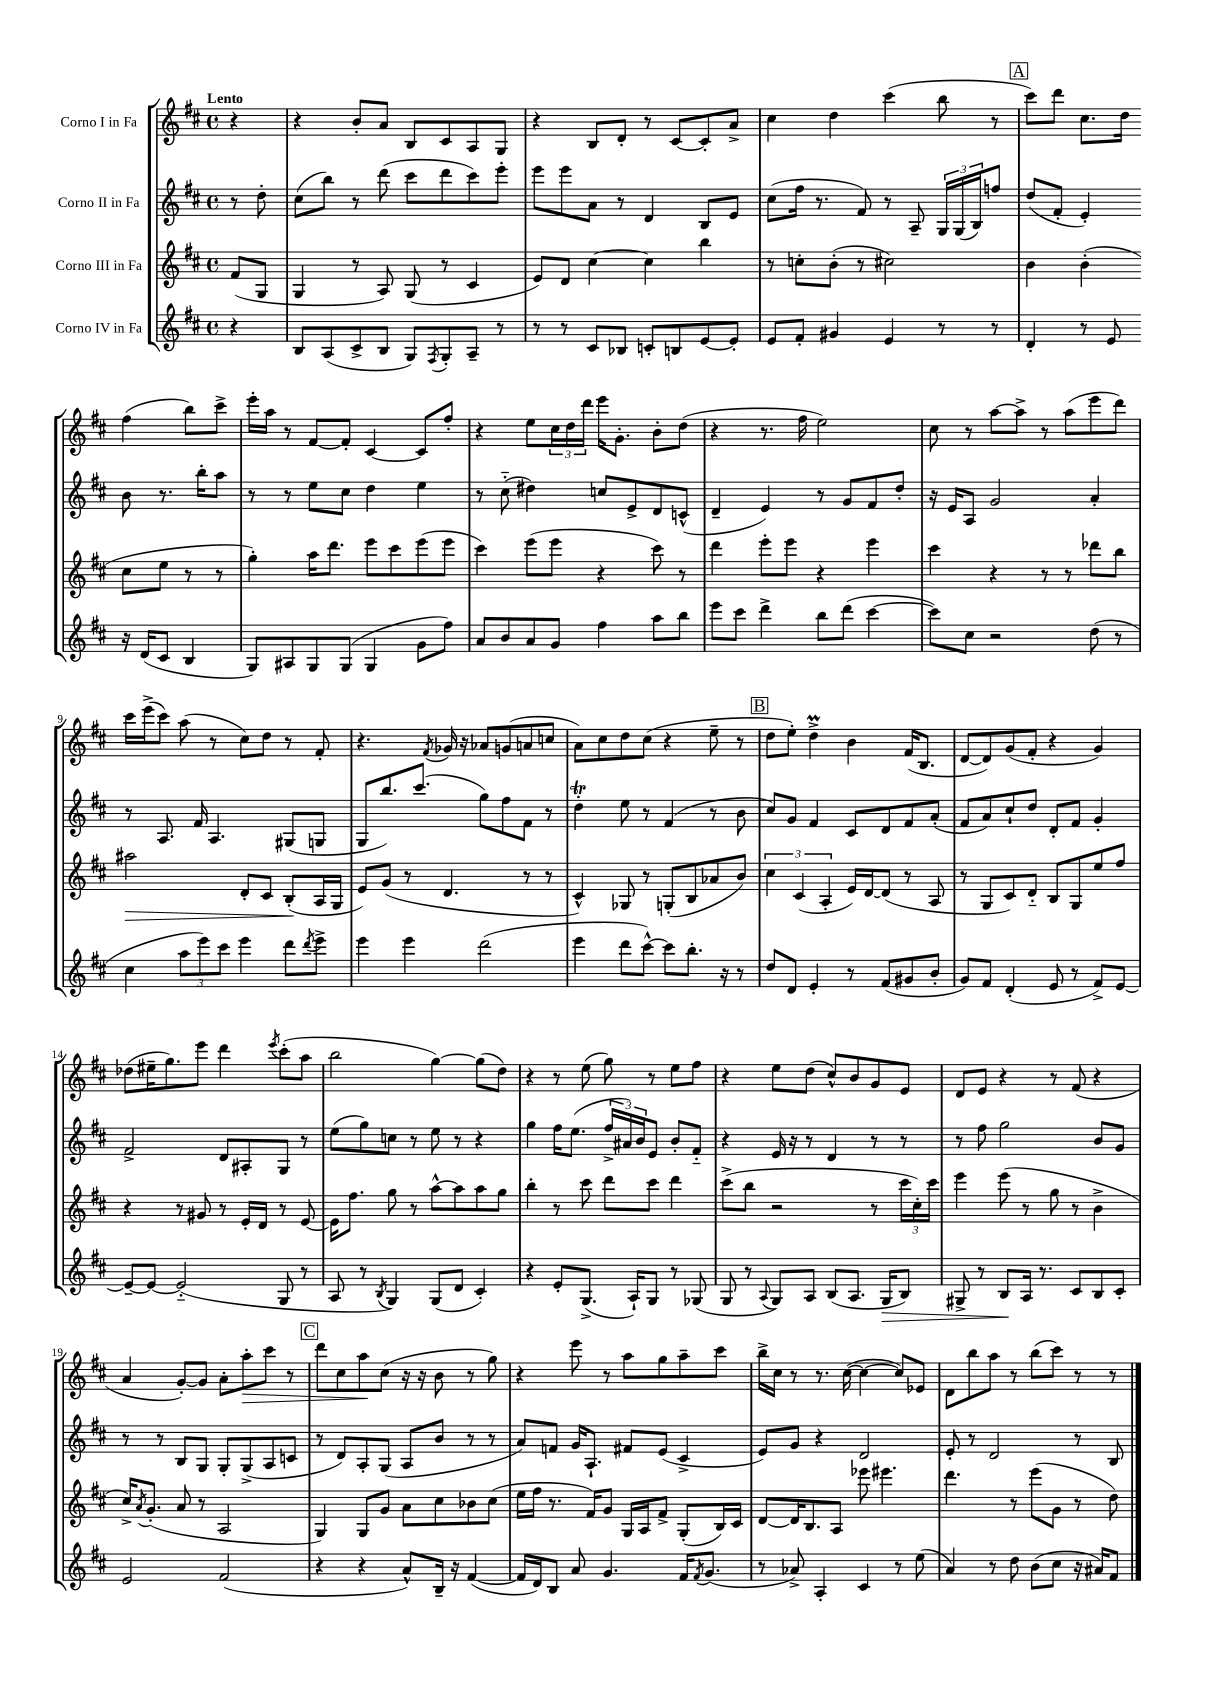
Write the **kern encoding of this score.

**kern	**kern	**kern	**kern
*staff4	*staff3	*staff2	*staff1
*clefG2	*clefG2	*clefG2	*clefG2
*k[f#c#]	*k[f#c#]	*k[f#c#]	*k[f#c#]
*M4/4	*M4/4	*M4/4	*M4/4
*met(c)	*met(c)	*met(c)	*met(c)
4r	(8f#/L	8r	4r
.	8G/J	8dd'\	.
=	=	=	=
8B/L	4G/	(8cc#\L	4r
(8A/	.	8bb\J)	.
8c#^/	8r	8r	8b'/L
8B/J	8A/)	(8ddd\	8a/J
8G/L)	(8G/	8ccc#\L	8B/L
8qF#/	.	.	.
8G'/	8r	8ddd\	8c#/
8A~/J	4c#/	8ccc#\)	8A/
8r	.	8eee'\J	8G/J
=	=	=	=
8r	8e/L)	8eee\L	4r
8r	8d/J	8eee\	.
8c#/L	[4cc#\	8a\J	8B/L
8B-/J	.	8r	8d'/J
8c'/L	4cc#\]	4d/	8r
8B/	.	.	[8c#/L
[8e/	4bb\	8B/L	8c#'/]
8e'/]J	.	8e/J	8a^/J
=	=	=	=
8e/L	8r	(8cc#\L	4cc#\
8f#'/J	8cc'\L	16ff#\Jk	.
.	.	8.r	.
4g#/	(8b'\J	.	4dd\
.	8r	8f#/)	.
4e/	2cc#\)	8r	(4ccc#\
.	.	8A~/	.
8r	.	24G/LL	8bb\
.	.	(24G/	.
.	.	24B/J)	.
8r	.	8ff/J	8r
=	=	=	=
4d'/	4b\	(8dd/L	8ccc#\L)
.	.	8f#'/J	8ddd\J
8r	(4b'\	4e'/)	8.cc#\L
8e/	.	.	.
.	.	.	16dd\Jk
16r	8cc#\L	8b\	(4ff#\
(16d/LK	.	.	.
8c#/J	8ee\J	8.r	.
4B/	8r	.	8bb\L)
.	.	16bb'\LK	.
.	8r	8aa\J	8ccc#^\J
=	=	=	=
8G/L)	4gg'\)	8r	16eee'\LL
.	.	.	16aa\JJ
8A#/	.	8r	8r
8G/	16aa\LK	8ee\L	[8f#/L
.	8.ddd\J	.	.
(8G/J	.	8cc#\J	8f#'/]J
4G/	8eee\L	4dd\	[4c#/
.	8ccc#\	.	.
8g\L	(8eee\	4ee\	8c#/]L
8ff#\J)	8eee\J	.	8ff#'/J
=	=	=	=
8a/L	4ccc#\)	8r	4r
8b/	.	(8cc#'~\	.
8a/	(8eee\L	4dd#\)	8ee\L
8g/J	8eee\J	.	24cc#\L
.	.	.	24dd\
.	.	.	24ddd\JJ
4ff#\	4r	8cc/L	16eee\LK
.	.	.	8.g'\J
.	.	8e^/	.
8aa\L	8ccc#\)	8d/	8b'\L
8bb\J	8r	(8c^^/J	(8dd\J
=	=	=	=
8eee\L	4ddd\	4d~/	4r
8ccc#\J	.	.	.
4ddd^\	8eee'\L	4e/)	8.r
.	8eee\J	.	.
.	.	.	16ff#\
8bb\L	4r	8r	2ee\)
(8ddd\J	.	8g/L	.
[4ccc#\	4eee\	8f#/	.
.	.	8dd'/J	.
=	=	=	=
8ccc#\]L)	4ccc#\	16r	8cc#\
.	.	16e/LK	.
8cc#\J	.	8A/J	8r
2r	4r	2g/	[8aa\L
.	.	.	8aa^\]J
.	8r	.	8r
.	8r	.	(8aa\L
(8dd\	8ddd-\L	4a'/	8eee\
8r	8bb\J	.	8ddd\J)
=	=	=	=
4cc#\	2aa#\	8r	16ccc#\LL
.	.	.	(16eee^\J
.	.	8.A/	8ccc#\J)
12aa\L	.	.	(8aa\
.	.	16f#/	.
12eee\)	.	.	.
.	.	4.A/	8r
12ccc#\J	.	.	.
4eee\	8d'/L	.	8cc#\L)
.	8c#/J	.	8dd\J
8ddd\L	(8B'/L	(8G#/L	8r
8qddd/	.	.	.
8eee^\J	16A/L	8G/J	8f#'/
.	16G/JJ	.	.
=	=	=	=
4eee\	8e/L)	8G/L	4.r
.	(8g/J	8.bb/)	.
4eee\	8r	.	.
.	.	(8.ccc#/J	.
.	.	.	8qf#/
.	4.d/	.	16g-/
.	.	.	16r
(2ddd\	.	8gg\L)	8a-/L
.	.	8ff#\	(8g/
.	8r	8f#\J	8a/
.	8r	8r	8cc/J
=	=	=	=
4eee\	4c#^^/)	4dd'\	8a\L)
.	.	.	8cc#\
8ddd\L	8G-/	8ee\	8dd\
[8ccc#^^\J)	8r	8r	(8cc#\J
8ccc#\]L	(8G'/L	(4f#/	4r
8.bb'\J	8B/	.	.
.	8a-/	8r	8ee~\
16r	.	.	.
8r	8b/J)	8b\	8r
=	=	=	=
8dd/L	6cc#\	8cc#/L)	8dd\L
8d/J	.	8g/J	8ee'\J)
.	(6c#/	.	.
4e'/	.	4f#/	4dd^\
.	6A'/	.	.
8r	16e/LL)	8c#/L	4b\
.	[16d/J	.	.
(8f#/L	(8d/]J	8d/	.
8g#/	8r	8f#/	(16f#/LK
.	.	.	8.B/J
8b'/J	8A/	(8a'/J	.
=	=	=	=
8g/L)	8r	8f#/L	[8d/L
8f#/J	8G/L	8a/)	8d/])
(4d'/	8c#/)	8cc#`/	(8g/
.	8d'~/J	8dd/J	8f#'/J
8e/	8B/L	8d'/L	4r
8r	8G/	8f#/J	.
8f#^/L)	8ee/	4g'/	4g/)
[8e/J	8ff#/J	.	.
=	=	=	=
8e~/_L	4r	2f#^/	(8dd-\L
8e/_J	.	.	16ee#~\K
.	.	.	8.gg\)
(2e'~/]	8r	.	.
.	8g#/	.	8eee\J
.	8r	8d/L	4ddd\
.	16e'/LL	8A#'/	.
.	16d/JJ	.	.
.	.	.	8qeee/
8G/	8r	8G/J	(8ccc#'\L
8r	[8e/	8r	8aa\J
=	=	=	=
8A/	16e\]LK	(8ee\L	2bb\
.	8.ff#\J	.	.
8r	.	8gg\)	.
8qB/	.	.	.
4G/)	8gg\	8cc\J	.
.	8r	8r	.
(8G/L	[8aa^^\L	8ee\	[4gg\)
8d/J	8aa\]	8r	.
4c#'/)	8aa\	4r	(8gg\]L
.	8gg\J	.	8dd\J)
=	=	=	=
4r	4bb'\	4gg\	4r
8e'/L	8r	16ff#\LK	8r
.	.	(8.ee\J	.
(8.G^/J	8ccc#\	.	(8ee\
.	8ddd\L	24ff#^/LL	8gg\)
.	.	24a#/)	.
16A`/LK)	.	.	.
.	.	24b/J	.
8G/J	8ccc#\J	8e/J	8r
8r	4ddd\	8b'/L	8ee\L
(8G-/	.	8f#'~/J	8ff#\J
=	=	=	=
8G/	(8ccc#^\L	4r	4r
8r	8bb\J	.	.
8qqA/	.	.	.
8G/L)	2r	16e/	8ee\L
.	.	16r	.
8A/J	.	8r	(8dd\J
(8B/L	.	4d/	8cc#^^/L)
8.A/J	.	.	8b/
.	8r	8r	8g/
16G/LK	.	.	.
8B/J)	24ccc#\LL	8r	8e/J
.	24cc#'\)	.	.
.	24ccc#\JJ	.	.
=	=	=	=
8G#^/	4eee\	8r	8d/L
8r	.	8ff#\	8e/J
8B/L	(8eee\	2gg\	4r
16A/Jk	8r	.	.
8.r	.	.	.
.	8gg\	.	8r
8c#/L	8r	.	(8f#/
8B/	4b^\	8b/L	4r
8c#'/J	.	8g/J	.
=	=	=	=
2e/	16cc#^/LK)	8r	4a/
.	8qa/	.	.
.	(8.g'/J	.	.
.	.	8r	.
.	8a/	8B/L	[8g'/L)
.	8r	8G/J	8g/]J
(2f#/	2A/	8G'/L	8a'\L
.	.	(8G^/	8aa'\
.	.	8A/	8ccc#\J
.	.	8c/J	8r
=	=	=	=
4r	4G/)	8r	8ddd\L
.	.	8d/L)	8cc#\
4r	8G/L	8A'/	8aa\
.	8g/J	(8G/J	(8cc#\J
8a^^/L)	8a\L	8A/L	16r
.	.	.	16r
16B~/Jk	8cc#\	8b/J	8b\
16r	.	.	.
([4f#/	8b-\	8r	8r
.	(8cc#\J	8r	8gg\)
=	=	=	=
16f#/]LL	16ee\LL	8a/L)	4r
16d/J)	16ff#\JJ	.	.
8B/J	8.r	8f/J	.
8a/	.	16g/LK	8eee\
.	16f#/LK)	8.A`/J	.
4.g/	8g/J	.	8r
.	16G/LL	8f#/L	8aa\L
.	16A/J	.	.
.	8f#^/J	(8e/J	8gg\
16f#/LK	(8G'/L	4c#^/	8aa~\
8qf#/	.	.	.
(8.g/J	.	.	.
.	16B/L)	.	8ccc#\J
.	16c#/JJ	.	.
=	=	=	=
8r	[8d/L	8e/L)	16bb^\LL
.	.	.	16cc#\JJ
8a-^/)	16d/]K	8g/J	8r
.	8.B/	.	.
4A'/	.	4r	8.r
.	8A/J	.	.
.	.	.	([16cc#\
4c#/	8eee-\	2d/	4cc#\_
.	4.eee#\	.	.
8r	.	.	8cc#/]L)
(8ee\	.	.	8e-/J
=	=	=	=
4a/)	4.ddd\	8e'/	8d\L
.	.	8r	8bb\
8r	.	2d/	8aa\J
8dd\	8r	.	8r
(8b\L	(8eee\L	.	(8bb\L
8cc#\J	8g\J	.	8ccc#\J)
16r	8r	8r	8r
16a#/LK)	.	.	.
8f#/J	8dd\)	8B/	8r
==	==	==	==
*-	*-	*-	*-
